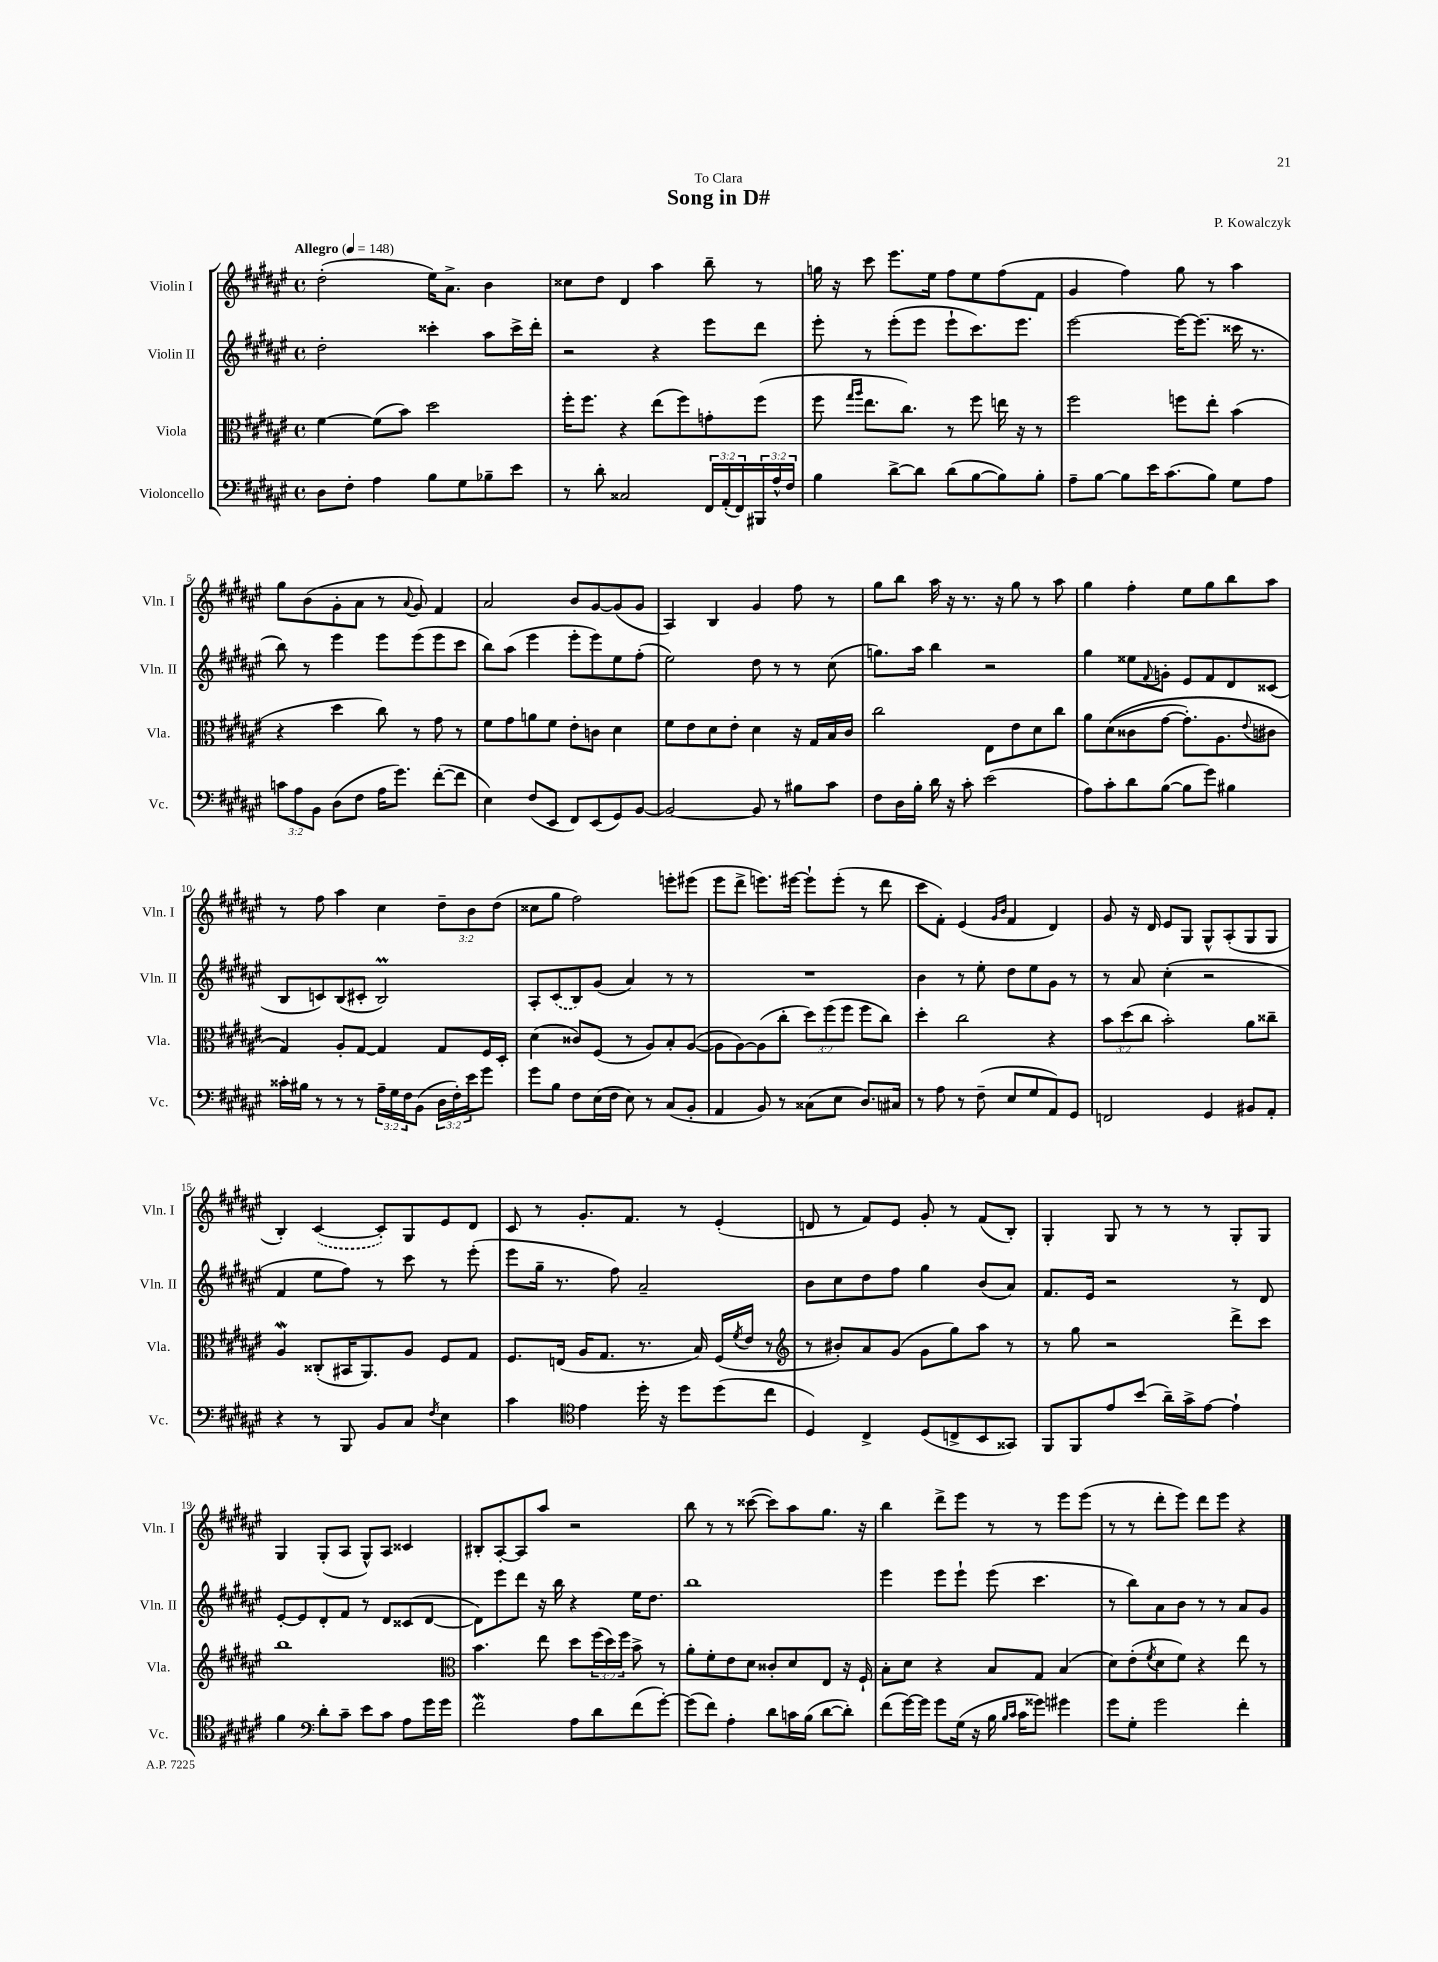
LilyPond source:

\header { title = "Song in D#" composer = "P. Kowalczyk" dedication = "To Clara" }
<<
\new StaffGroup <<
\new Staff = "s0" \with { instrumentName = "Violin I" shortInstrumentName = "Vln. I" } {
    \clef treble \key fis \major \defaultTimeSignature \time 4/4 \override Staff.TupletNumber.text = #tuplet-number::calc-fraction-text \tempo "Allegro" 4 = 148
    dis''2-.( eis''16) ais'8.-> b'4 |
    cisis''8 dis''8 dis'4 ais''4 b''8-- r8 |
    g''16 r16 cis'''8 eis'''8. eis''16 fis''8 eis''8 fis''8( fis'8 |
    gis'4 fis''4) gis''8 r8 ais''4 |
    gis''8 b'8( gis'8-. ais'8 r8 \appoggiatura { ais'8 } gis'8) fis'4 |
    ais'2 b'8 gis'8~ gis'8( gis'8 |
    ais4) b4 gis'4 fis''8 r8 |
    gis''8 b''8 ais''16 r16 r8. r16 gis''8 r8 ais''8 |
    gis''4 fis''4-. eis''8 gis''8 b''8 ais''8 |
    r8 fis''8 ais''4 cis''4 \tuplet 3/2 { dis''8-- b'8 dis''8( } |
    cisis''8 gis''8 fis''2) e'''8-. eis'''8( |
    eis'''8 dis'''8-> e'''8.) eis'''16~ eis'''8-! eis'''8-.( r8 dis'''8 |
    cis'''8 fis'8-.) eis'4( \grace { gis'16 b'16 } fis'4 dis'4) |
    gis'8 r16 dis'16 eis'8 gis8 gis8-^ ais8-.( gis8 gis8 |
    b4-.) \once \slurDashed cis'4~( cis'8-.) gis8 eis'8 dis'8 |
    cis'8 r8 gis'8.-. fis'8. r8 eis'4-.( |
    d'8 r8 fis'8) eis'8 gis'8-. r8 fis'8( b8-.) |
    gis4-. gis8 r8 r8 r8 gis8-. gis8 |
    gis4 gis8-.( ais8 gis8-^) ais8 cisis'4 |
    bis8-. ais8~-. ais8 ais''8 r2 |
    b''8 r8 r8 cisis'''8~( cisis'''8) ais''8 gis''8. r16 |
    b''4 dis'''8-> eis'''8 r8 r8 eis'''8 eis'''8( |
    r8 r8 dis'''8-. eis'''8) dis'''8 eis'''8 r4 \bar "|." |
}
\new Staff = "s1" \with { instrumentName = "Violin II" shortInstrumentName = "Vln. II" } {
    \clef treble \key fis \major \defaultTimeSignature \time 4/4
    dis''2-. cisis'''4-. ais''8 cisis'''16-> dis'''16-. |
    r2 r4 eis'''8 dis'''8 |
    eis'''8-. r8 eis'''8-.( eis'''8 eis'''8-! cis'''8.) eis'''8. |
    eis'''2~ eis'''16~ eis'''8.( cisis'''16 r8. |
    b''8) r8 eis'''4 eis'''8 eis'''8( eis'''8 cis'''8 |
    b''8) ais''8( eis'''4 eis'''8-. eis'''8) eis''8 fis''8-.( |
    eis''2) dis''8 r8 r8 cis''8( |
    g''8.) ais''16 b''4 r2 |
    gis''4 eisis''8 \appoggiatura { fis'8 } g'8-. eis'8 fis'8 dis'8 cisis'8( |
    b8 c'8) b8( cis'8-. b2\prall) |
    ais8-. \once \slurDashed cis'8( b8) gis'8( ais'4) r8 r8 |
    R1 |
    b'4 r8 eis''8-. dis''8 eis''8 gis'8 r8 |
    r8 ais'8 cis''4-.( r2 |
    fis'4 eis''8 fis''8) r8 cis'''8 r8 eis'''8-.( |
    eis'''8 gis''16-- r8. fis''8) ais'2-- |
    b'8 cis''8 dis''8 fis''8 gis''4 b'8( ais'8) |
    fis'8. eis'16 r2 r8 dis'8 |
    eis'8~-. eis'8 dis'8-. fis'8 r8 dis'8 cisis'8( dis'8~ |
    dis'8) eis'''8 dis'''8 r16 b''16 r4 eis''16 dis''8. |
    b''1 |
    eis'''4 eis'''8 eis'''8-! eis'''8( cis'''4. |
    r8 b''8) ais'8 b'8 r8 r8 ais'8 gis'8 \bar "|." |
}
\new Staff = "s2" \with { instrumentName = "Viola" shortInstrumentName = "Vla." } {
    \clef alto \key fis \major \defaultTimeSignature \time 4/4 \override Staff.TupletNumber.text = #tuplet-number::calc-fraction-text
    fis'4~ fis'8( b'8) dis''2 |
    fis''16-. fis''8. r4 eis''8( fis''8) g'8-. fis''8( |
    fis''8 \grace { gis''16 ais''16 } eis''8. cis''8.) r8 fis''8 e''16 r16 r8 |
    fis''2 f''8 eis''8-. b'4( |
    r4 dis''4 cis''8) r8 gis'8 r8 |
    fis'8 gis'8 a'8 fis'8 eis'8-. c'8 dis'4 |
    fis'8 eis'8 dis'8 eis'8-. dis'4 r16 gis16 b16 cis'16 |
    cis''2 eis8 eis'8 dis'8 cis''8 |
    ais'8 dis'8(\( cisis'8 gis'8~ gis'8.-.) ais8. \appoggiatura { eis'8 } cis'8 |
    gis4\) ais8-. gis8~ gis4 gis8 fis16 dis16-. |
    dis'4( cisis'8) fis8( r8 ais8) b8-. ais8~( |
    ais8 ais8~) ais8( cis''8-. \tuplet 3/2 { dis''8) fis''8( fis''8 } fis''8 cis''8) |
    dis''4-. cis''2 r4 |
    \tuplet 3/2 { b'8 dis''8( cis''8 } b'2-.) ais'8 cisis''8-- |
    ais4\mordent cisis8-.( bis,16 ais,8.) ais8 fis8 gis8 |
    fis8. e16( ais16 gis8. r8. b16) fis16( \acciaccatura { fis'8 } eis'16 r8 |
    \clef treble r8 bis'8-.) ais'8 gis'8( gis'8 gis''8) ais''8 r8 |
    r8 gis''8 r2 dis'''8-> cis'''8 |
    b''1 |
    \clef alto b'4. eis''8 dis''8 \tuplet 3/2 { fis''16( dis''16) fis''16 } b'8-> r8 |
    ais'8-. fis'8-. eis'8 dis'8 cisis'8-. dis'8 eis8 r16 fis16-! |
    b8-. dis'8 r4 b8 gis8 b4( |
    dis'8) eis'8-.( \acciaccatura { fis'8 } dis'8 fis'8) r4 eis''8 r8 \bar "|." |
}
\new Staff = "s3" \with { instrumentName = "Violoncello" shortInstrumentName = "Vc." } {
    \clef bass \key fis \major \defaultTimeSignature \time 4/4 \override Staff.TupletNumber.text = #tuplet-number::calc-fraction-text
    dis8 fis8-. ais4 b8 gis8 bes8-- eis'8 |
    r8 dis'8-. cisis2 \tuplet 3/2 { fis,16 ais,16-.( fis,16) } \tuplet 3/2 { bis,,16 ais16-^ fis16 } |
    b4 dis'8~-> dis'8 dis'8( b8~ b8) b8-. |
    ais8-- b8~ b8 eis'16 cis'8.( b8) gis8 ais8 |
    \tuplet 3/2 { c'8 ais8 b,8 } dis8( fis8 ais16 gis'8.) fis'8~-.( fis'8 |
    eis4) fis8( eis,8 fis,8) eis,8( gis,8) b,8~ |
    b,2~ b,8 r8 bis8 cis'8 |
    fis8 dis16 b16-. dis'16 r16 cis'8-. eis'2( |
    ais8) cis'8-. dis'8 b8~( b8 gis'8) bis4 |
    cisis'16-. bis16 r8 r8 r8 \tuplet 3/2 { ais16-- gis16 fis16 } b,8( \tuplet 3/2 { dis16 fis16-.) eis'16 } gis'8 |
    gis'8 b8 fis8 eis16( fis16 eis8) r8 cis8( b,8-. |
    ais,4 b,8) r8 cisis8( eis8 dis8.) cis16 |
    r8 ais8 r8 fis8--( eis8 gis8 ais,8) gis,8 |
    f,2 gis,4 bis,8 ais,8-. |
    r4 r8 b,,8 b,8 cis8 \acciaccatura { fis8 } eis4 |
    cis'4 \clef tenor eis'4 dis''16-. r16 dis''8 dis''8( cis''8 |
    dis4) cis4-> dis8( c8-> b,8 gisis,8) |
    fis,8 fis,8 eis'8 b'8( ais'16--) gis'16-> eis'8~ eis'4-! |
    fis'4 \clef bass dis'8-. cis'8-- eis'8 cis'8 ais8 gis'16 gis'16 |
    fis'2\mordent ais8 dis'8 fis'8( gis'8~-.) |
    gis'8( fis'8) ais4-. dis'8 c'16 b16( dis'8~ dis'8-.) |
    fis'8( gis'16~) gis'16 gis'8 gis16( r16 b16 \grace { b16 cis'16 } cis'16 gisis'8) gis'4 |
    gis'8 gis8-. gis'2 fis'4-. \bar "|." |
}
>>
>>
